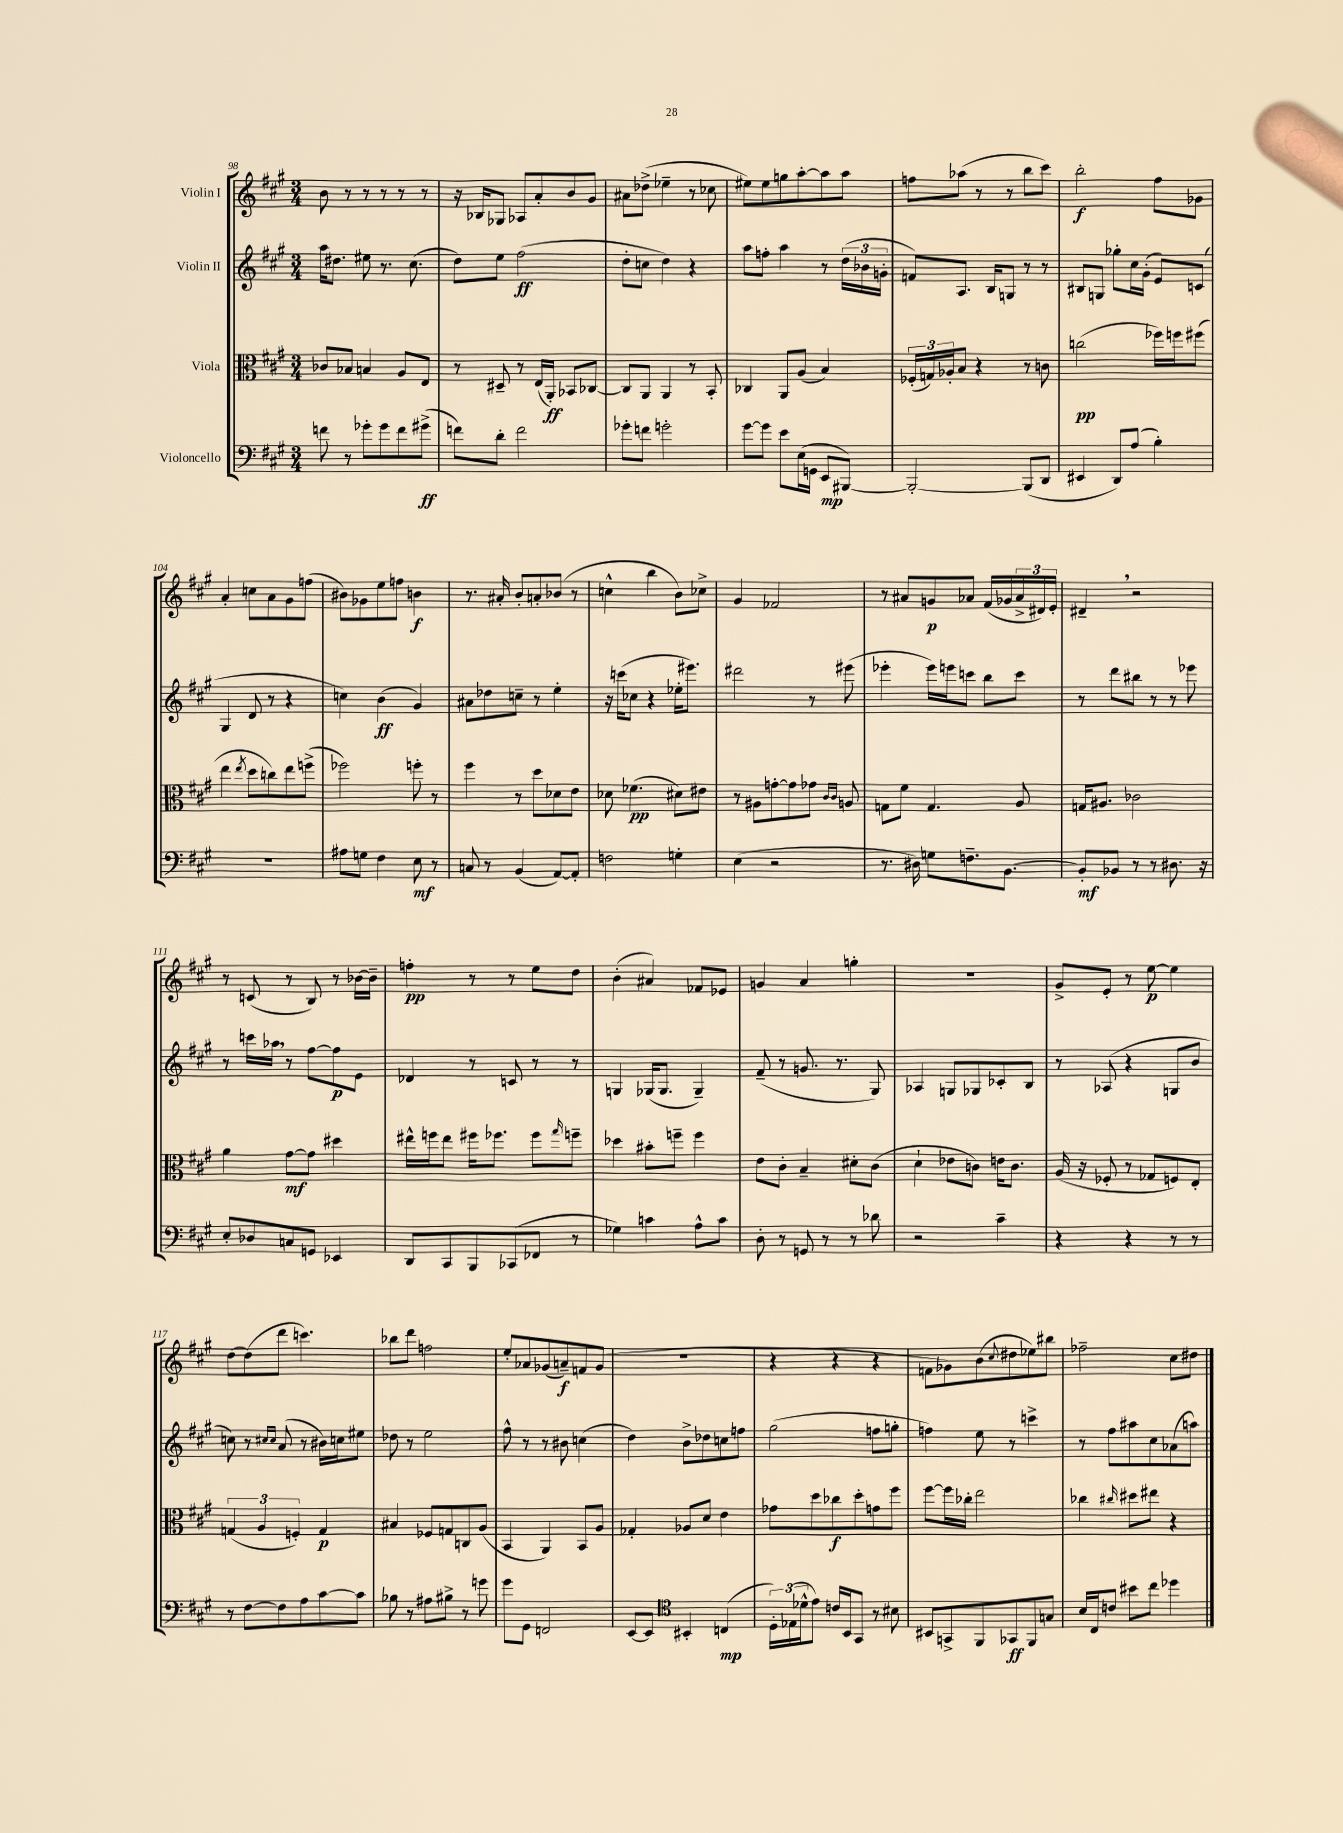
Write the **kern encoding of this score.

**kern	**dynam	**kern	**dynam	**kern	**dynam	**kern	**dynam
*part4	*part4	*part3	*part3	*part2	*part2	*part1	*part1
*staff4	*staff4	*staff3	*staff3	*staff2	*staff2	*staff1	*staff1
*I"Violoncello	*	*I"Viola	*	*I"Violin II	*	*I"Violin I	*
*clefF4	*	*clefC3	*	*clefG2	*	*clefG2	*
*k[f#c#g#]	*	*k[f#c#g#]	*	*k[f#c#g#]	*	*k[f#c#g#]	*
*M3/4	*	*M3/4	*	*M3/4	*	*M3/4	*
=98	=98	=98	=98	=98	=98	=98	=98
8fn\	.	8c-X/L	.	16aa\KL	.	8b\	.
.	.	.	.	8.dd#X\J	.	.	.
8r	.	8B-X/J	.	.	.	8r	.
8g-X'\L	.	4Bn/	.	8ee#X\	.	8r	.
8g-\	.	.	.	8.r	.	8r	.
8f\	.	8A/L	.	.	.	8r	.
.	.	.	.	(8.cc#\	.	.	.
(8g#X^\J	ff	8E/J	.	.	.	8r	.
=99	=99	=99	=99	=99	=99	=99	=99
8fn\L)	.	8r	.	8dd\L)	.	16r	.
.	.	.	.	.	.	16B-X/KL	.
8d'\J	.	8D#X~/	.	8ee\J	.	8G-X/J	.
2f\	.	8r	.	(2ff#\	ff	8A-X/L	.
.	.	(16E/LL	.	.	.	8a'/	.
.	.	16AA'/JJ)	ff	.	.	.	.
.	.	8BB-X/L	.	.	.	8b/	.
.	.	[8C-X/J	.	.	.	8g#/J	.
=100	=100	=100	=100	=100	=100	=100	=100
8g-X'\L	.	8C-/L]	.	8dd'\L	.	8a#X\L	.
8fn\J	.	8AA/J	.	8ccn\J	.	(8dd-X^\J	.
2gn'\	.	4AA/	.	4dd\)	.	4ee-X~\	.
.	.	8r	.	4r	.	8r	.
.	.	8BB'/	.	.	.	8cc-X\	.
=101	=101	=101	=101	=101	=101	=101	=101
[8g#\L	.	4C-X/	.	8aa\L	.	8ee#X\L)	.
8g#\J]	.	.	.	8ffn'\J	.	8ee#\	.
8e\L	.	8AA/L	.	4aa\	.	8ggn\	.
(16E\L	.	(8A/J	.	.	.	[8aa'\	.
16GGn\JJ	.	.	.	.	.	.	.
8EE/L	mp	4B/)	.	8r	.	8aa\]	.
[8BBB#X/J)	.	.	.	(24dd\LL	.	8aa\J	.
.	.	.	.	24b-X\	.	.	.
.	.	.	.	24gn'\JJ	.	.	.
=102	=102	=102	=102	=102	=102	=102	=102
2BBB#'/_	.	(24F-X'/LL	.	8fn/L)	.	8ffn\L	.
.	.	24Gn/)	.	.	.	.	.
.	.	24A-X'/J	.	.	.	.	.
.	.	8B/J	.	8.A/J	.	(8aa-X\J	.
.	.	4r	.	.	.	8r	.
.	.	.	.	16B/KL	.	.	.
.	.	.	.	8Gn/J	.	8r	.
(8BBB#/L]	.	8r	.	8r	.	8bb\L	.
8DD/J	.	8cn\	.	8r	.	8ccc#\J)	.
=103	=103	=103	=103	=103	=103	=103	=103
4EE#X/	.	(2ccn\	pp	8B#X/L	.	2bb'\	f
.	.	.	.	8Gn/J	.	.	.
8DD/L)	.	.	.	8gg-X'\L	.	.	.
(8A/J	.	.	.	16cc#\L	.	.	.
.	.	.	.	(16g#'\JJ	.	.	.
4B'\)	.	16ff-X\LL)	.	8e/L)	.	8ff#\L	.
.	.	16ffn\J	.	.	.	.	.
.	.	(8ff#X\J	.	(8cn/J	.	8g-X\J	.
!!LO:LB:g=z
=104	=104	=104	=104	=104	=104	=104	=104
2.r	.	4ee\	.	4G#/	.	4a'/	.
.	.	8qee/	.	.	.	.	.
.	.	8dd\L	.	8d/	.	8ccn\L	.
.	.	8ccn\)	.	8r	.	8a\	.
.	.	8ee\	.	4r	.	8g#\	.
.	.	(8ffn^\J	.	.	.	(8ffn\J	.
=105	=105	=105	=105	=105	=105	=105	=105
8A#X\L	.	2ff-X\)	.	4ccn\)	.	8b#X\L)	.
8Gn\J	.	.	.	.	.	8g-X\	.
4F#\	.	.	.	(4b\	ff	8ee\	.
.	.	.	.	.	.	8ffn\J	.
8E\	mf	8ffn'\	.	4g#/)	.	4bn\	f
8r	.	8r	.	.	.	.	.
=106	=106	=106	=106	=106	=106	=106	=106
8Cn/	.	4ff#\	.	8a#X\L	.	8.r	.
8r	.	.	.	8dd-X\	.	.	.
.	.	.	.	.	.	16a#X'/	.
(4BB/	.	8r	.	8ccn~\J	.	8b'/L	.
.	.	8dd\L	.	8r	.	8an'/	.
[8AA/L)	.	8d-X\	.	4ee'\	.	(8b-X/J	.
8AA'/J]	.	8e\J	.	.	.	8r	.
=107	=107	=107	=107	=107	=107	=107	=107
2Fn\	.	8d-X\	.	16r	.	4ccn^^\	.
.	.	.	.	(16cccn\KL	.	.	.
.	.	(4.f-X\	pp	8cc-X\J	.	.	.
.	.	.	.	4r	.	4bb\	.
4Gn'\	.	8d#X\L)	.	16ee-X'\KL	.	8b\L)	.
.	.	.	.	8.eee#X\J)	.	.	.
.	.	8e#X\J	.	.	.	8cc-X^\J	.
=108	=108	=108	=108	=108	=108	=108	=108
(4E\	.	8r	.	2ddd#X\	.	4g#/	.
.	.	8A#X\L	.	.	.	.	.
2r	.	[8gn'\	.	.	.	2f-X/	.
.	.	8g\]	.	.	.	.	.
.	.	8g-X\J	.	8r	.	.	.
.	.	16qqc#/LL	.	.	.	.	.
.	.	16qqc#/JJ	.	.	.	.	.
.	.	8An/	.	(8eee#X\	.	.	.
=109	=109	=109	=109	=109	=109	=109	=109
8.r	.	8Gn\L	.	4eee-X'\	.	8r	.
.	.	8f#\J	.	.	.	8a#X/L	.
16D#X\)	.	.	.	.	.	.	.
8Gn\L	.	4.G/	.	16eee-\LL)	.	8gn/	p
.	.	.	.	16eeen\J	.	.	.
8.Fn~\	.	.	.	8cccn\J	.	8a-X/J	.
.	.	.	.	8bb\L	.	(16f#/LL	.
[8.BB\J	.	.	.	.	.	16g-X/	.
.	.	8A/	.	8ccc\J	.	24a-^/	.
.	.	.	.	.	.	24d#X/)	.
.	.	.	.	.	.	24e'/JJ	.
=110	=110	=110	=110	=110	=110	=110	=110
8BB'/L]	mf	16Gn/KL	.	8r	.	4d#X~,/	.
.	.	8.A#X/J	.	.	.	.	.
8BB-X/J	.	.	.	8ddd\L	.	.	.
8r	.	2c-X\	.	8bb#X\J	.	2r	.
8r	.	.	.	8r	.	.	.
8.D#X\	.	.	.	8r	.	.	.
.	.	.	.	8eee-X\	.	.	.
16r	.	.	.	.	.	.	.
!!LO:LB:g=z
=111	=111	=111	=111	=111	=111	=111	=111
8E'/L	.	4a\	.	8r	.	8r	.
8D-X/	.	.	.	16cccn\LL	.	(8cn/	.
.	.	.	.	16aa-X,\JJ	.	.	.
8Cn/	.	[8g#\L	mf	8r	.	8r	.
8GGn/J	.	8g#\J]	.	[8ff#\L	.	8B/)	.
4EE-X/	.	4dd#X\	.	8ff#\]	p	8r	.
.	.	.	.	8e\J	.	[16b-X\LL	.
.	.	.	.	.	.	16b-~\JJ]	.
=112	=112	=112	=112	=112	=112	=112	=112
8DD/L	.	16ee#X^^\LL	.	4d-X/	.	4ffn'\	pp
.	.	16ffn\J	.	.	.	.	.
8CC#/	.	8ee#\J	.	.	.	.	.
8BBB/	.	16ff#X\KL	.	8r	.	8r	.
.	.	8.ff-X\J	.	.	.	.	.
(8CC-X/	.	.	.	8cn/	.	8r	.
8FF-X/J	.	8ff-\L	.	8r	.	8ee\L	.
.	.	16qqgg#/	.	.	.	.	.
8r	.	8ffn~\J	.	8r	.	8dd\J	.
=113	=113	=113	=113	=113	=113	=113	=113
4G-X\)	.	4dd-X\	.	4Gn/	.	(4b'\	.
4cn\	.	8b#X'\L	.	(16G-X/KL	.	4a#X/)	.
.	.	.	.	8.G-/J	.	.	.
.	.	8ffn~\J	.	.	.	.	.
8A^^\L	.	4ff\	.	4G-~/)	.	8f-X/L	.
8c\J	.	.	.	.	.	8e-X/J	.
=114	=114	=114	=114	=114	=114	=114	=114
8D'\	.	8e\L	.	(8f#~/	.	4gn/	.
8r	.	8c#'\J	.	8r	.	.	.
8GGn/	.	4B~/	.	8.gn/	.	4a/	.
8r	.	.	.	.	.	.	.
.	.	.	.	8.r	.	.	.
8r	.	8d#X'\L	.	.	.	4ggn'\	.
8d-X\	.	(8c#\J	.	8G#/)	.	.	.
=115	=115	=115	=115	=115	=115	=115	=115
2r	.	4d`\	.	4A-X/	.	2.r	.
.	.	8e-X\L	.	8Gn/L	.	.	.
.	.	8cn\J)	.	8G-X/	.	.	.
4c#~\	.	16en\KL	.	8c-X'/	.	.	.
.	.	8.c\J	.	.	.	.	.
.	.	.	.	8B/J	.	.	.
=116	=116	=116	=116	=116	=116	=116	=116
4r	.	(16A/	.	8r	.	8g#^/L	.
.	.	16r	.	.	.	.	.
.	.	8F-X'/	.	(8A-X/	.	8e'/J	.
4r	.	8r	.	4r	.	8r	.
.	.	8G-X/L	.	.	.	[8ee\	p
8r	.	8Fn/)	.	8Gn/L	.	4ee\]	.
8r	.	8E'/J	.	8b/J	.	.	.
!!LO:LB:g=z
=117	=117	=117	=117	=117	=117	=117	=117
8r	.	(6Gn/	.	8ccn\)	.	[8dd\L	.
[8F#\L	.	.	.	8r	.	(8dd\]	.
.	.	6A/	.	.	.	.	.
.	.	.	.	16qqcc#X/LL	.	.	.
.	.	.	.	16qqcc#/JJ	.	.	.
8F#\]	.	.	.	(8a/	.	8ddd\J	.
.	.	6Fn'/)	.	.	.	.	.
8A\	.	.	.	8r	.	4.cccn\)	.
[8c#\	.	4G/	p	16b#X\LL)	.	.	.
.	.	.	.	16ccn\J	.	.	.
8c#\J]	.	.	.	8ee#X\J	.	.	.
=118	=118	=118	=118	=118	=118	=118	=118
8B-X\	.	4B#X/	.	8dd-X\	.	8bb-X\L	.
8r	.	.	.	8r	.	8ddd\J	.
8A#X\L	.	8F-X/L	.	2ee\	.	2ffn\	.
8B#X^\J	.	8Gn/	.	.	.	.	.
8r	.	8Cn/	.	.	.	.	.
8gn\	.	(8A/J	.	.	.	.	.
=119	=119	=119	=119	=119	=119	=119	=119
8g#\L	.	4BB/	.	8ff#^^\	.	8ee'/L	.
8GG#\J	.	.	.	8r	.	8a-X/	.
2FFn/	.	4AA/)	.	8r	.	(8g-X/	.
.	.	.	.	8b#X\	.	8an~/)	f
.	.	8BB/L	.	(4ccn\	.	8fn/	.
.	.	8A/J	.	.	.	(8g-/J	.
=120	=120	=120	=120	=120	=120	=120	=120
[8EE/L	.	4G-X'/	.	4dd\)	.	2.r	.
8EE/J]	.	.	.	.	.	.	.
*clefC4	*	*	*	*	*	*	*
4BB#X'/	.	8A-X/L	.	8b^\L	.	.	.
.	.	8d/J	.	8dd-X\	.	.	.
(4Cn/	mp	4e\	.	8ccn\	.	.	.
.	.	.	.	8ffn\J	.	.	.
=121	=121	=121	=121	=121	=121	=121	=121
24D'\LL)	.	8g-X\L	.	(2gg#\	.	4r	.
(24E-X\	.	.	.	.	.	.	.
24d-X^^\J	.	.	.	.	.	.	.
8e\J)	.	8dd\	.	.	.	.	.
16cn/LL	.	8cc-X\	f	.	.	4r	.
16BB/J	.	.	.	.	.	.	.
8GG#/J	.	8dd'\	.	.	.	.	.
8r	.	8gn\	.	8ffn\L	.	4r	.
8B#X\	.	8ff#\J	.	8ggn'\J	.	.	.
=122	=122	=122	=122	=122	=122	=122	=122
8BB#X/L	.	[8ff#\L	.	4ffn\)	.	8fn\L	.
8GGn^/	.	16ff#\L]	.	.	.	8g-X\)	.
.	.	16cc-X'\JJ	.	.	.	.	.
8FF#/	.	2ee\	.	8ee\	.	(8b\	.
.	.	.	.	.	.	8qqcc#/	.
8GG-X/	ff	.	.	8r	.	8dd#X\	.
8FF#/	.	.	.	4cccn^\	.	8ee-X\)	.
8Gn/J	.	.	.	.	.	8bb#X\J	.
=123	=123	=123	=123	=123	=123	=123	=123
16B/LL	.	4cc-X\	.	8r	.	2ff-X~\	.
16C#/J	.	.	.	.	.	.	.
8cn/J	.	.	.	8ff#\L	.	.	.
.	.	16qqcc#X/	.	.	.	.	.
8b#X\L	.	8dd#X\L	.	8aa#X\	.	.	.
8cc#\J	.	8ee#X\J	.	8cc#\	.	.	.
4dd-X\	.	4r	.	(8a-X\	.	8cc#\L	.
.	.	.	.	8aan\J)	.	8dd#X\J	.
==	==	==	==	==	==	==	==
*-	*-	*-	*-	*-	*-	*-	*-
